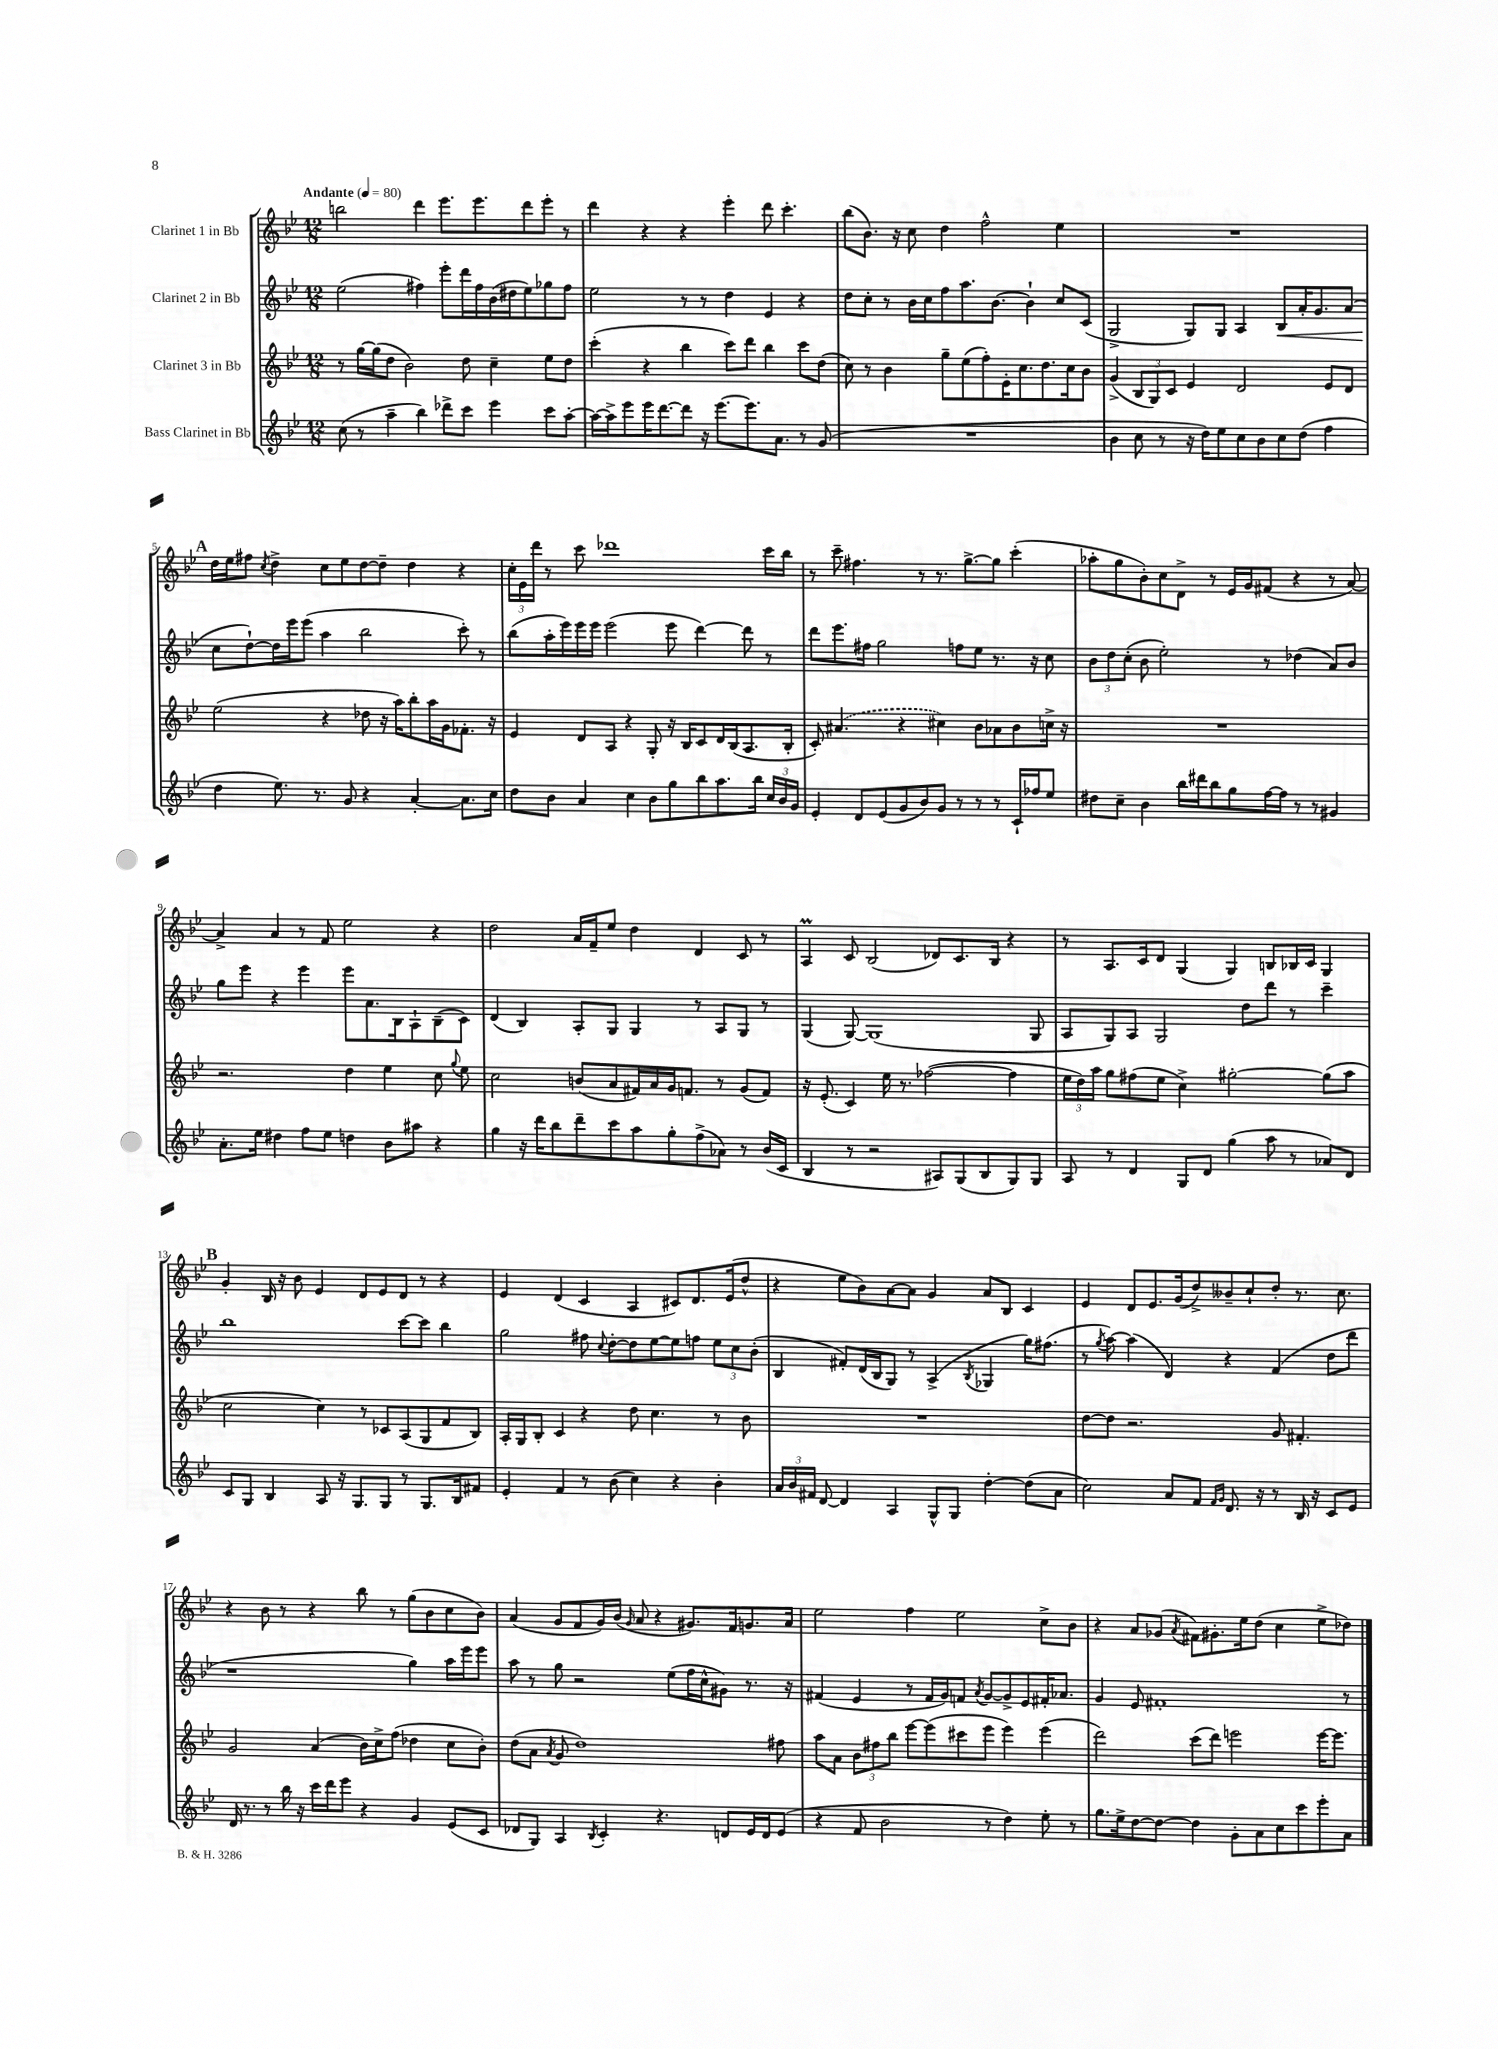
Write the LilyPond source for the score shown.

<<
\new StaffGroup <<
\new Staff = "s0" \with { instrumentName = "Clarinet 1 in Bb" } {
    \clef treble \key bes \major \numericTimeSignature \time 12/8 \tempo "Andante" 4 = 80
    \autoBeamOff b''2 d'''4 ees'''8.[ ees'''8. d'''8 ees'''8]-. r8 |
    d'''4 r4 r4 ees'''4-. d'''8 c'''4.-. |
    bes''8[( bes'8.]) r16 c''8 d''4 f''2-^ ees''4 |
    R1. |
    \mark \markup { \bold "A" } d''16[ ees''16 fis''8] \acciaccatura { c''8 } d''4-> c''8[ ees''8 d''8~ d''8]-- d''4 r4 |
    \tuplet 3/2 { c''16[-. ees'16 d'''16] } r8 c'''8 des'''1 c'''16[ bes''16] |
    r8 c'''8-- fis''4. r8 r8. g''8.[~-> g''8] c'''4-.( |
    aes''8[-. g''8 bes'8-.) c''8 d'8]-> r8 ees'16[ g'16 fis'8]( r4 r8 a'8~) |
    a'4-> a'4 r8 f'8 ees''2 r4 |
    d''2 a'16[ f'16-- ees''8] d''4 d'4 c'8 r8 |
    a4\prall c'8 bes2( des'8[) c'8. bes16] r4 |
    r8 a8.[ c'16 d'8] g4( g4) b8[ bes16 c'16] g4 |
    \mark \markup { \bold "B" } g'4-. bes16 r16 bes'8 ees'4 d'8[ ees'8 d'8] r8 r4 |
    ees'4 d'4( c'4 a4 cis'8[) d'8. ees'16( d''8]-^ |
    r4 ees''8[ bes'8) a'8~ a'8] g'4 a'8[ bes8] c'4 |
    ees'4 d'8[ ees'8. g'16( d''8->) beses'8-- c''8-! d''8]-. r8. c''8. |
    r4 bes'8 r8 r4 bes''8 r8 g''8[( bes'8 c''8 bes'8]) |
    a'4( g'8[ f'8 g'16) bes'16]( \grace { g'16 } a'8 r4 gis'8.[) f'16 g'8. a'16] |
    ees''2 f''4 ees''2 c''8[-> bes'8] |
    r4 a'8[ ges'8]( \acciaccatura { a'8 } fis'8[) gis'8.-. ees''16 d''8]( c''4 ees''8[-> des''8]) \bar "|." |
}
\new Staff = "s1" \with { instrumentName = "Clarinet 2 in Bb" } {
    \clef treble \key bes \major \numericTimeSignature \time 12/8
    \autoBeamOff ees''2( fis''4) ees'''8[-. d'''16 fis''16 bes'16( dis''16 ees''8) ges''8 fis''8] |
    ees''2 r8 r8 d''4 ees'4 r4 |
    d''8[ c''8]-. r8 bes'16[ c''16 f''8 a''8. bes'8.]~ bes'4-! c''8[ c'8]( |
    g2-> g8[) g8] a4 bes8[\< a'16-. g'8. a'8]( |
    \mark \markup { \bold "A" } c''8[\! d''8~-!) d''16 ees'''16 ees'''8]( a''4 bes''2 c'''8-.) r8 |
    bes''8[( a''16-. ees'''16) ees'''16 ees'''16] ees'''2( ees'''8 d'''4~) d'''8 r8 |
    d'''8[ ees'''8. fis''16] g''2 f''8[ ees''8] r8. r16 c''8 |
    \tuplet 3/2 { bes'8[ d''8 c''8]-.( } bes'8 ees''2-.) r8 des''4( a'8[) bes'8] |
    g''8[ ees'''8] r4 ees'''4 ees'''8[ a'8. bes16 a8-! bes8--( c'8]) |
    d'4( bes4) a8[-. g8] g4 r8 a8[ g8] r8 |
    g4( g8~) g1( g8 |
    a8[ g8) a8] g2 d''8[ d'''8] r8 c'''4-- |
    \mark \markup { \bold "B" } bes''1 c'''8[~ c'''8] bes''4 |
    g''2 fis''8 \appoggiatura { c''8 } d''8[~-. d''8 ees''8~ ees''8 f''8] \tuplet 3/2 { ees''8[ c''8 bes'8]-.( } |
    bes4 fis'8[-.) d'16( bes16 g8]) r8 a4->( \acciaccatura { bes8 } ges4 g''16[) fis''8.]( |
    r8 \acciaccatura { g''8 } a''8~) a''4( d'4) r4 f'4( d''8[ d'''8] |
    r1 g''4) a''16[ ees'''16 ees'''8] |
    a''8 r8 g''8 r2 ees''8[( f''16 c''16-^ gis'8]) r8. r16 |
    fis'4( ees'4 r8 fis'16[ g'16) f'8] \acciaccatura { a'8 } g'8[~ g'8-> ees'8 fis'16-. aes'8.] |
    g'4 ees'8 fis'1-. r8 \bar "|." |
}
\new Staff = "s2" \with { instrumentName = "Clarinet 3 in Bb" } {
    \clef treble \key bes \major \numericTimeSignature \time 12/8
    \autoBeamOff r8 g''16[~ g''16( d''8] bes'2) d''8 c''4-- ees''8[ d''8] |
    c'''4-.( r4 bes''4 c'''8[) d'''8] bes''4 c'''8[ d''8]( |
    c''8) r8 bes'4 g''8[-- ees''8( f''8-.) ees'16-. c''8. d''8. c''16 bes'8] |
    g'4->( \tuplet 3/2 { bes8[ g8) c'8] } ees'4 d'2 ees'8[ d'8] |
    \mark \markup { \bold "A" } ees''2( r4 des''8 r16 a''16[) bes''8-. a''16 g'16 fes'8.]-. r16 |
    ees'4 d'8[ a8] r4 g8-. r16 bes16[ c'8 d'16 bes16( a8. bes16]-. |
    c'8-.) \once \slurDashed ais'4.( r4 cis''4) bes'8[ aes'8 bes'8 c''16]-> r16 |
    R1. |
    r2. d''4 ees''4 c''8 \appoggiatura { g''8 } ees''8 |
    c''2 b'8[( a'8 fis'16) a'16 g'16 f'8.] r8 g'8[( f'8]) |
    r16 ees'8.-.( c'4) ees''16 r8. fes''2~( fes''4 |
    \tuplet 3/2 { ees''16[ d''16) a''16] } g''8[ fis''8( ees''8] c''4->) gis''2~-. gis''8[( a''8] |
    \mark \markup { \bold "B" } c''2 c''4) r8 ces'8[ a8( g8 f'8 bes8]) |
    a16[-. g16 bes8]-. c'4 r4 d''8 c''4. r8 bes'8 |
    R1. |
    d''8[~ d''8] r2. g'8 fis'4.-. |
    g'2 a'4( bes'16[) c''16-> f''8]( des''4 c''8[ bes'8]-.) |
    d''8[( a'8] \acciaccatura { a'8 } g'8 d''1) fis''8 |
    a''8[ a'8] \tuplet 3/2 { bes'8[ fis''8 bes''8] } ees'''8[~ ees'''8( cis'''8 ees'''8] ees'''4) ees'''4( |
    d'''2) c'''8[( d'''8]) e'''2 e'''16[~ e'''8.] \bar "|." |
}
\new Staff = "s3" \with { instrumentName = "Bass Clarinet in Bb" } {
    \clef treble \key bes \major \numericTimeSignature \time 12/8
    \autoBeamOff c''8( r8 a''4-- bes''4) des'''8[-> c'''8] ees'''4 c'''8[ a''8]~-. |
    a''16[~ a''16-> ees'''8 ees'''16 d'''8.~ d'''8] r16 ees'''8.[~ ees'''8. a'8.] r8 g'8( |
    R1. |
    bes'4 c''8 r8 r16 d''16[) ees''8 c''8 bes'8 c''8 d''8]( f''4 |
    \mark \markup { \bold "A" } d''4 ees''8.) r8. g'8 r4 a'4~-. a'8.[ c''16] |
    d''8[ bes'8] a'4 c''4 bes'8[ g''8 bes''8 a''8. bes''16] \tuplet 3/2 { c''16[ bes'16 g'16] } |
    ees'4-. d'8[ ees'8( g'8 bes'8) g'8] r8 r8 r8 c'16[-! fes''16 ees''8] |
    dis''8[ c''8]-- bes'4 bes''16[ dis'''16 bes''8 g''8 f''16~ f''16] r8 r8 gis'4 |
    a'8.[-. ees''16] dis''4 f''8[ ees''8] d''4 bes'8[ ais''8] r4 |
    g''4 r16 d'''16[ bes''8 d'''8-- c'''8 a''8 g''8-. f''8->( aes'8]) r8 bes'16[( c'16] |
    bes4 r8 r2 ais8[) g8( bes8 g8) g8] |
    a8 r8 d'4 g8[ d'8] g''4( a''8 r8 aes'8[) d'8] |
    \mark \markup { \bold "B" } c'8[ g8] bes4 a8 r16 g8.[ g8] r8 g8.[ bes16 fis'8] |
    ees'4-. f'4 r8 bes'8( c''4) r4 bes'4-. |
    \tuplet 3/2 { a'16[ bes'16 fis'16] } d'8~ d'4 a4 g8[-^ g8] d''4~-. d''8[( a'8] |
    c''2) a'8[ f'8] \grace { f'16[ g'16] } d'8. r16 r8 bes16 r16 c'8[ ees'8] |
    d'16 r8. r8 bes''16 r16 c'''16[ d'''16 ees'''8] r4 g'4 ees'8[( c'8] |
    des'8[ g8]) a4 \acciaccatura { bes8 } c'4-. r4. d'8[ ees'16 d'16 ees'8]( |
    r4 f'8 bes'2 r8 d''4) ees''8-. r8 |
    g''8.[ ees''16-> d''8~ d''8]~ d''4 g'8[-. a'8 c''8 c'''8 ees'''8-. a'8] \bar "|." |
}
>>
>>
